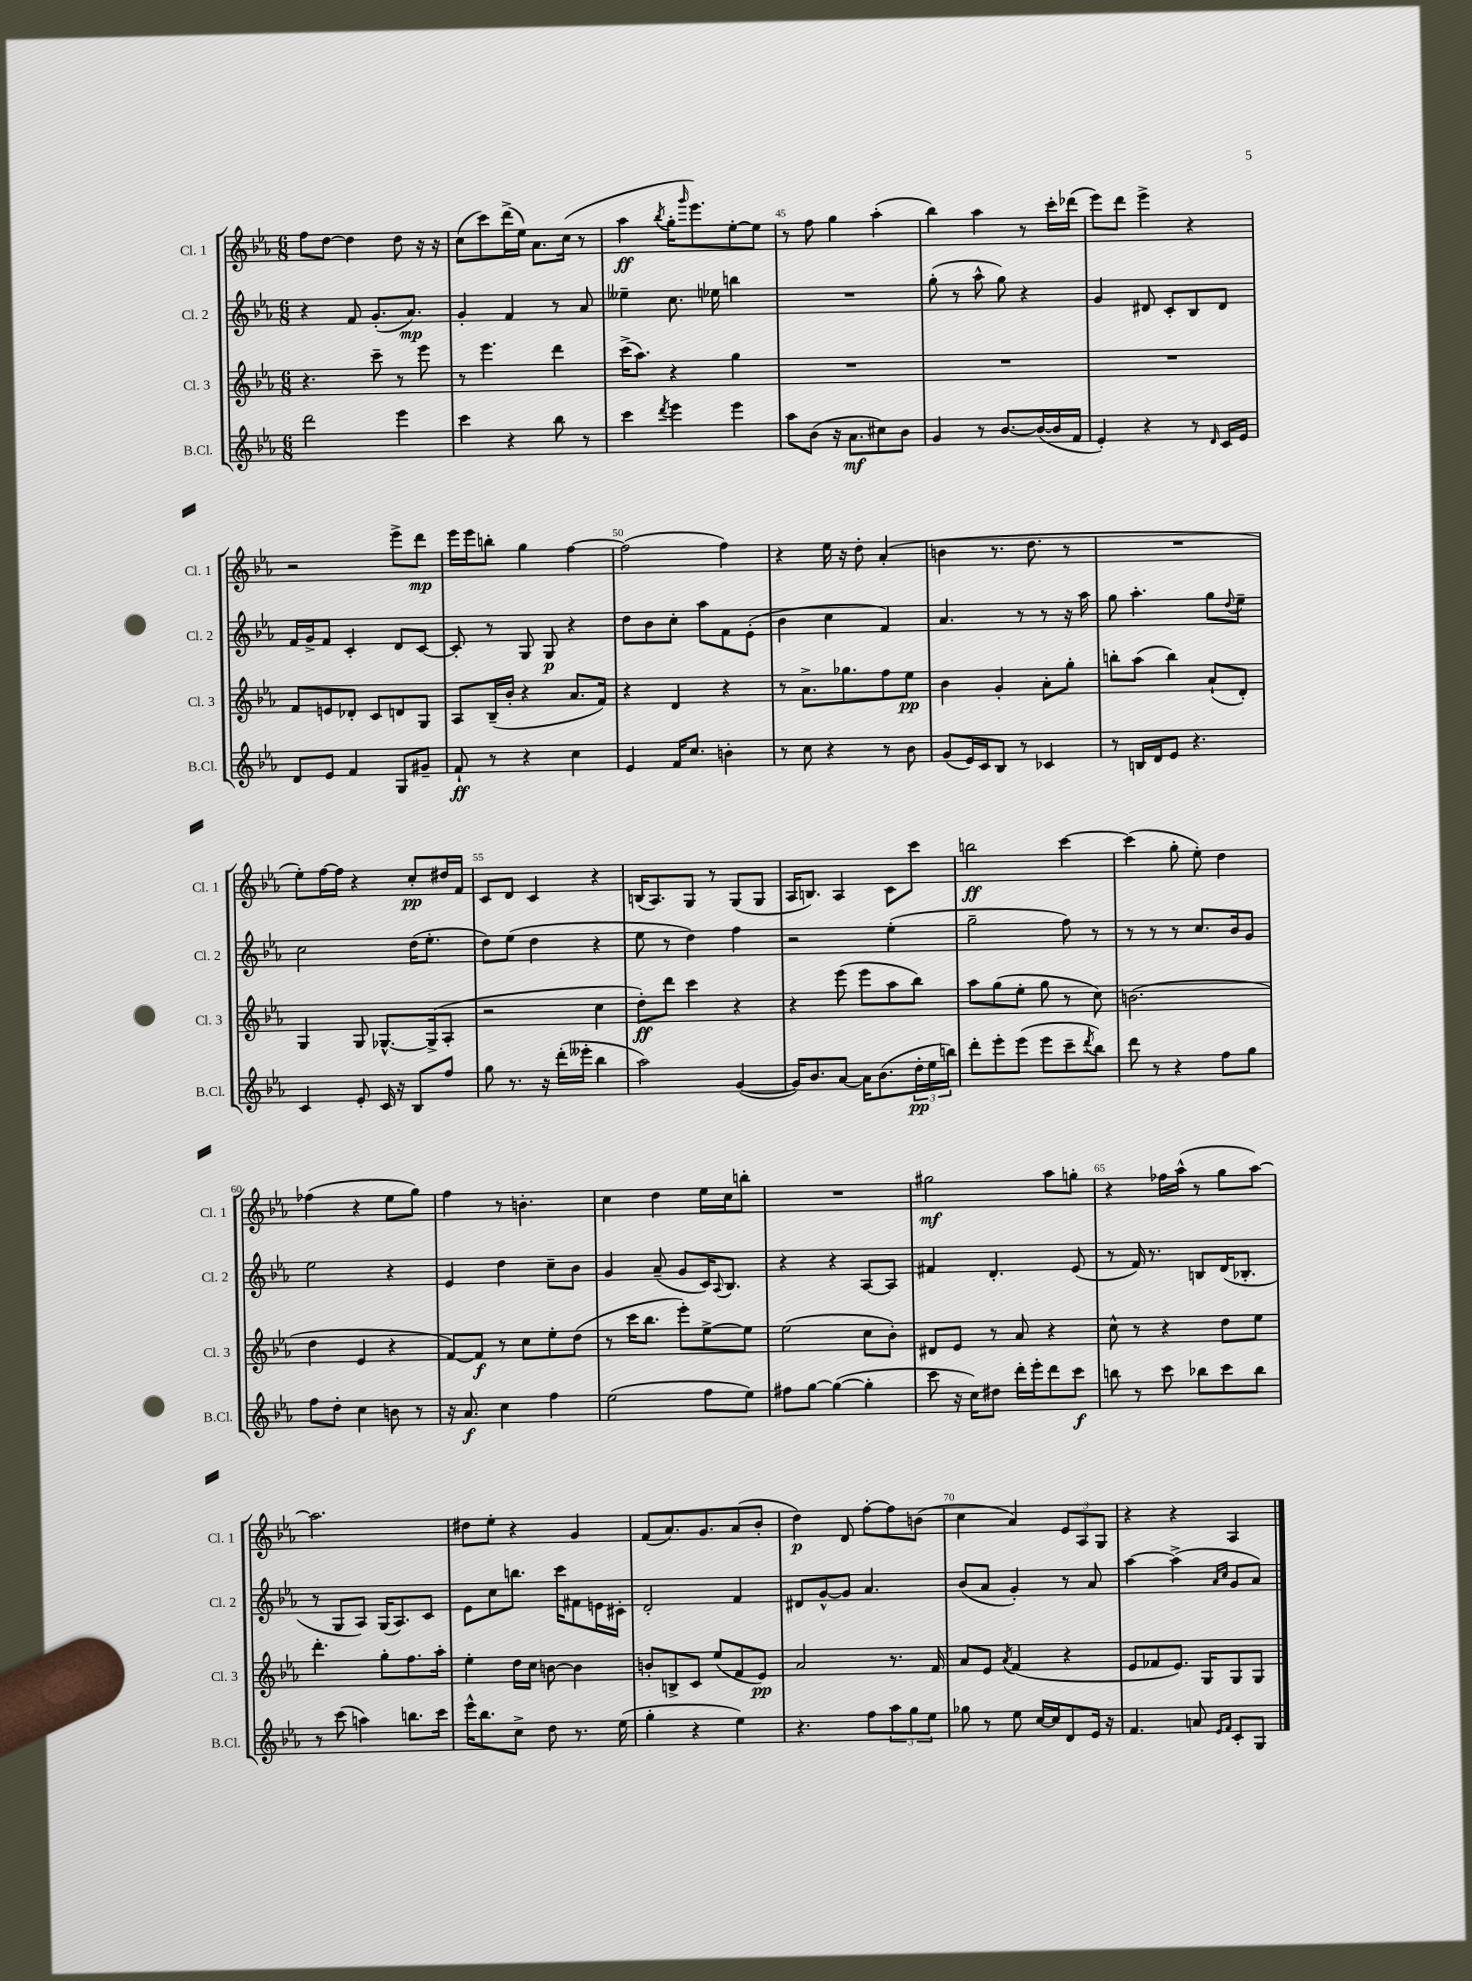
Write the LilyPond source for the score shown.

<<
\new StaffGroup <<
\new Staff = "s0" \with { instrumentName = "Cl. 1" shortInstrumentName = "Cl. 1" } {
    \clef treble \key ees \major \numericTimeSignature \time 6/8
    f''8 d''8~ d''4 d''8 r16 r16 |
    c''8( c'''8) d'''16->( ees''16) aes'8. c''16( r8 |
    aes''4\ff \acciaccatura { bes''8 } g''16-. \grace { g'''16 } ees'''8.) ees''8~-. ees''8 |
    r8 f''8 g''4 aes''4-.( |
    bes''4) aes''4 r8 c'''16-. des'''16( |
    ees'''8) d'''8 ees'''4-> r4 |
    r2 ees'''8-> d'''8\mp |
    ees'''16 ees'''16 b''8-. g''4 f''4~ |
    f''2( f''4) |
    r4 ees''16 r16 d''8-. aes'4-.( |
    b'4 r8. d''8. r8 |
    R2. |
    ees''8-.) f''16~ f''16 r4 c''8-.\pp dis''16 f'16 |
    c'8 d'8 c'4 r4 |
    b16( aes8.) g8 r8 g8( g8 |
    aes16 b8.) aes4 c'8 c'''8 |
    b''2\ff c'''4~ |
    c'''4( g''8-. ees''8-.) d''4 |
    fes''4( r4 ees''8 g''8) |
    f''4 r8 b'4.-. |
    c''4 d''4 ees''16 c''16 b''8-. |
    R2. |
    gis''2\mf aes''8 g''8-. |
    r4 fes''16 aes''16-^( r8 g''8 aes''8~) |
    aes''2. |
    dis''8 ees''8-. r4 g'4 |
    f'8( aes'8.) g'8. aes'8( bes'8-. |
    d''4\p) d'8 f''8~-. f''8 b'8( |
    c''4 aes'4) \tuplet 3/2 { ees'8 aes8 g8 } |
    r4 r4 aes4 \bar "|." |
}
\new Staff = "s1" \with { instrumentName = "Cl. 2" shortInstrumentName = "Cl. 2" } {
    \clef treble \key ees \major \numericTimeSignature \time 6/8
    r4 f'8 g'8.-.( aes'8.\mp) |
    g'4-. f'4 r8 aes'8 |
    eeses''4-- c''8. ees''16 b''4 |
    R2. |
    g''8-.( r8 aes''8-^ g''8) r4 |
    g'4 dis'8 c'8-. bes8 dis'8 |
    f'16 g'16-> f'8 c'4-. d'8 c'8~ |
    c'8-. r8 g8 g8\p r4 |
    d''8 bes'8 c''8-. aes''8 f'8 ees'8-.( |
    bes'4 c''4 f'4) |
    aes'4. r8 r8 r16 aes''16 |
    g''8 aes''4.-. g''8 \appoggiatura { d''8 } ees''8-- |
    c''2 d''16( ees''8.-. |
    d''8) ees''8( d''4 r4 |
    ees''8 r8 d''4) f''4 |
    r2 ees''4-.( |
    g''2-- f''8) r8 |
    r8 r8 r8 c''8. bes'16 g'8 |
    ees''2 r4 |
    ees'4 d''4 c''8-- bes'8 |
    g'4 aes'8--( g'8 c'16) \appoggiatura { aes8 } bes8. |
    r4 r4 aes8~ aes8 |
    fis'4 d'4.-. ees'8( |
    r8 f'16) r8. b8 d'16( bes8.-. |
    r8 g8 aes8) g16( aes8.) c'8 |
    ees'8 c''8 b''8. c'''16 fis'8 e'16 cis'16-. |
    d'2-. f'4 |
    dis'8 g'8~-^ g'8 aes'4. |
    bes'8( aes'8 g'4-.) r8 aes'8 |
    aes''4~ aes''4->( \grace { aes'16 c''16 } g'8 aes'8) \bar "|." |
}
\new Staff = "s2" \with { instrumentName = "Cl. 3" shortInstrumentName = "Cl. 3" } {
    \clef treble \key ees \major \numericTimeSignature \time 6/8
    r4. c'''8-- r8 ees'''8 |
    r8 ees'''4. d'''4 |
    c'''16->( aes''8.) r4 g''4 |
    R2. |
    R2. |
    R2. |
    f'8 e'8 des'8-. c'8 d'8 g8 |
    aes8 bes16--( bes'16-. r4 aes'8. f'16) |
    r4 d'4 r4 |
    r8 aes'8.-> ges''8. f''8 ees''8\pp |
    bes'4 g'4-. aes'8-. g''8-. |
    b''8-. aes''8( b''4) aes'8-!( d'8-.) |
    g4 g8 ges8.~-^ ges16->( aes8-. |
    r2 c''4 |
    d''8-.\ff) d'''8 c'''4 r4 |
    r4 ees'''8( ees'''8 aes''8 bes''8) |
    aes''8 g''8( ees''8-. g''8 r8 c''8) |
    b'2.( |
    d''4 ees'4 r4 |
    f'8~) f'8\f r8 c''8 ees''8-. d''8( |
    r8 c'''16 bes''8. ees'''8-.) ees''8~-> ees''8 |
    ees''2( c''8 bes'8-.) |
    dis'8 ees'8 r8 aes'8 r4 |
    c''8-^ r8 r4 d''8 ees''8 |
    d'''4.-. g''8-. f''8. aes''16-. |
    ees''4-. d''16 c''16 b'8~ b'4 |
    b'8-. b8-> c'8 ees''8( f'8 ees'8\pp) |
    aes'2 r8. f'16 |
    aes'8 ees'8 \acciaccatura { aes'8 } f'4( r4 |
    ees'8 fes'8 ees'8.) g16 g8 g8 \bar "|." |
}
\new Staff = "s3" \with { instrumentName = "B.Cl." shortInstrumentName = "B.Cl." } {
    \clef treble \key ees \major \numericTimeSignature \time 6/8
    d'''2 ees'''4 |
    c'''4 r4 bes''8 r8 |
    c'''4 \acciaccatura { d'''8 } ees'''4 ees'''4 |
    aes''8 bes'8( r16 aes'8.\mf cis''8) bes'8 |
    g'4 r8 bes'8.~ bes'16~( bes'16 f'16 |
    ees'4-.) r4 r8 \grace { d'16 } c'16 ees'16 |
    d'8 ees'8 f'4 g8 gis'8-- |
    f'8-!\ff r8 r4 c''4 |
    ees'4 f'16 c''8. b'4-. |
    r8 c''8 r4 r8 bes'8 |
    g'8( ees'16) c'16 bes8 r8 ces'4 |
    r8 b16 d'16 ees'8 r4. |
    c'4 ees'8-. c'16 r16 bes8 f''8 |
    g''8 r8. r16 d'''16-.( eeses'''16-. bes''4 |
    aes''2) g'4~( |
    g'16) bes'8. aes'8~ aes'16 bes'8.( \tuplet 3/2 { d''16-.\pp ees''16 b''16) } |
    d'''8-. ees'''8-. ees'''8( ees'''8 c'''8-- \acciaccatura { d'''8 } bes''8) |
    d'''8 r8 r4 f''8 g''8 |
    f''8 d''8-. c''4 b'8 r8 |
    r16 aes'8.\f c''4 f''4 |
    ees''2( f''8 ees''8) |
    fis''8 g''8~ g''4~( g''4-. |
    c'''8 r16 c''16) dis''8 d'''16-. ees'''16-. d'''8 c'''8\f |
    b''8 r8 c'''8 bes''8 c'''8 bes''8 |
    r8 c'''8( a''4) b''8. c'''16 |
    ees'''16-^ bes''8. c''8-> d''8 r8. ees''16( |
    g''4-. r4 ees''4) |
    r4. f''8 \tuplet 3/2 { aes''8 g''8 ees''8 } |
    ges''8 r8 ees''8 c''16~ c''16 d'8 ees'16 r16 |
    f'4. a'8 \grace { ees'16 f'16 } c'8-. g8 \bar "|." |
}
>>
>>
\layout { \context { \Score currentBarNumber = #42 \override BarNumber.break-visibility = ##(#f #t #t) barNumberVisibility = #(every-nth-bar-number-visible 5) } }
